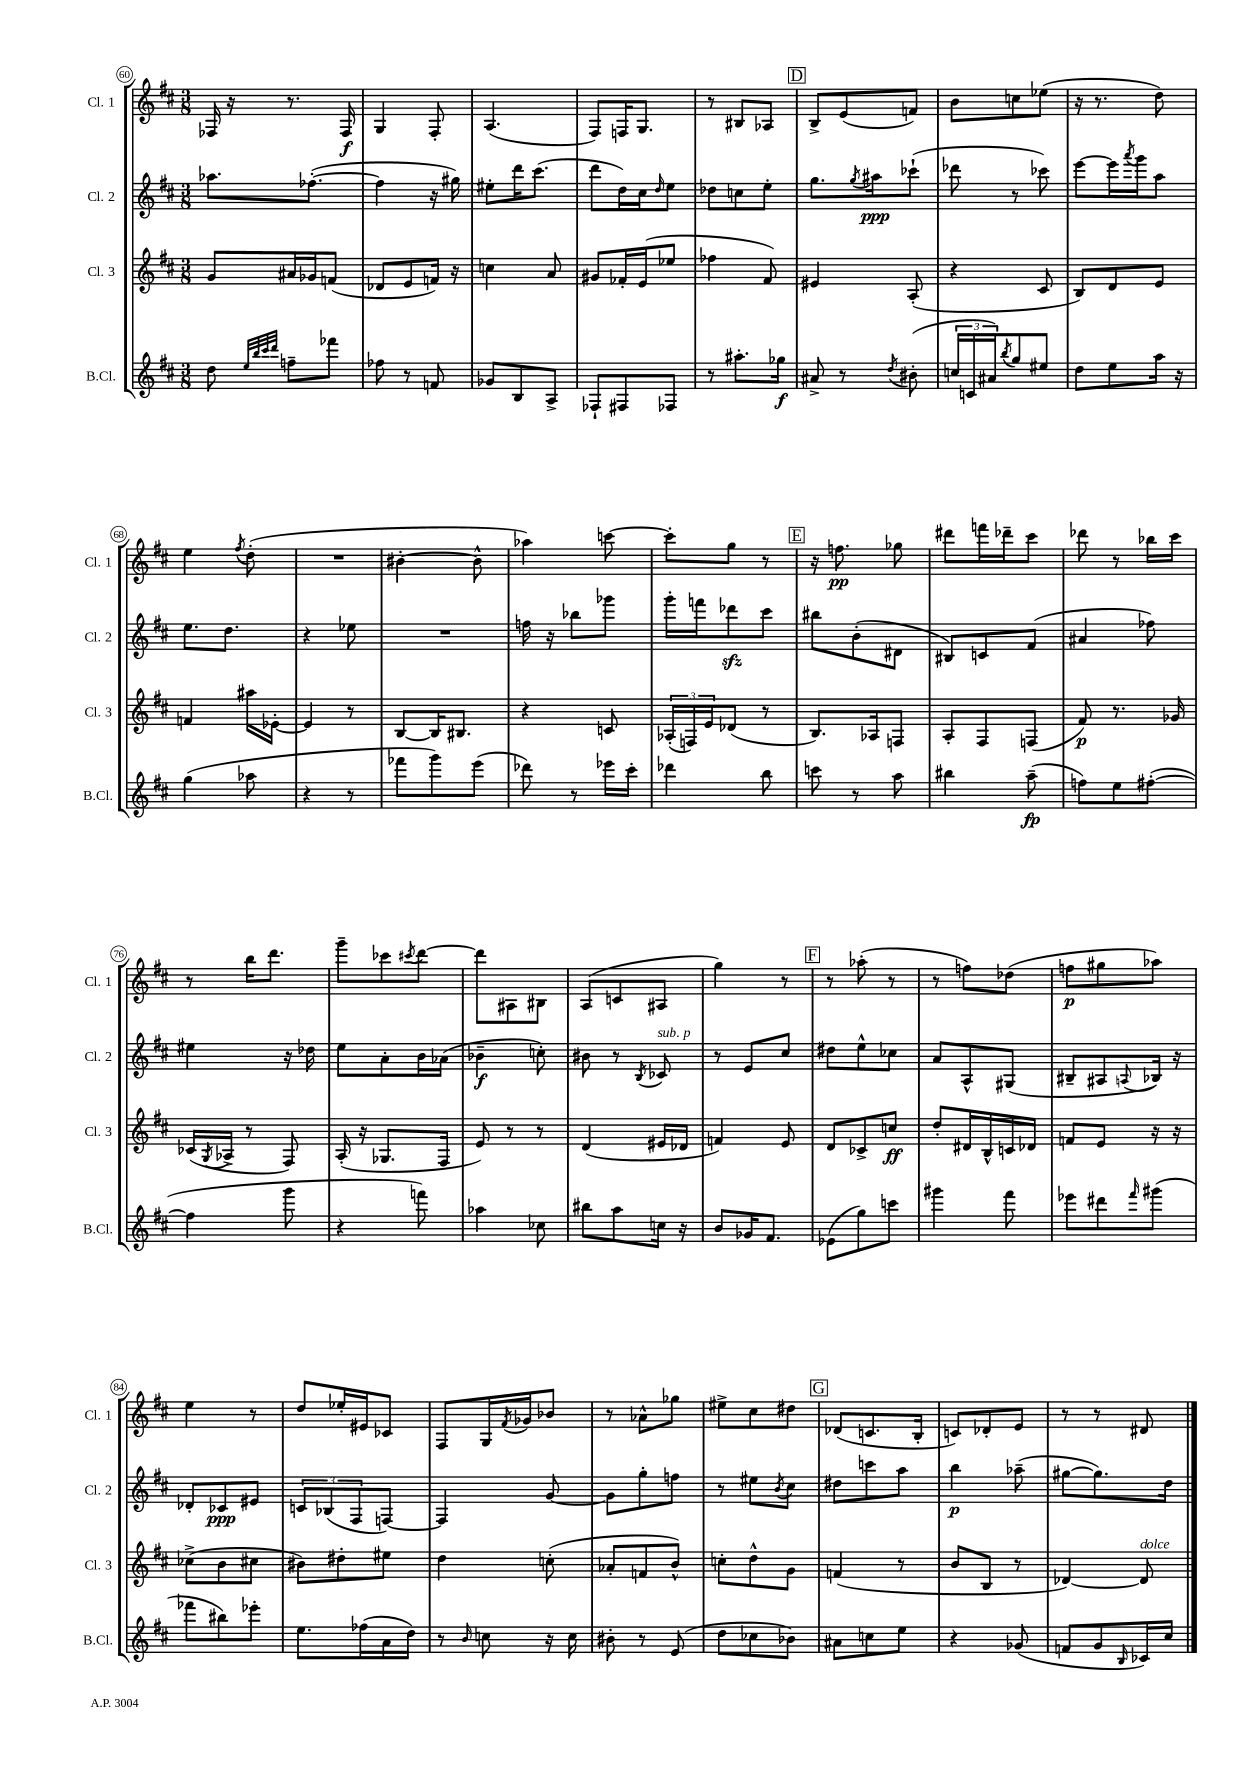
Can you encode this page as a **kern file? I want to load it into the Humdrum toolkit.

**kern	**kern	**kern	**kern
*staff4	*staff3	*staff2	*staff1
*clefG2	*clefG2	*clefG2	*clefG2
*k[f#c#]	*k[f#c#]	*k[f#c#]	*k[f#c#]
*M3/8	*M3/8	*M3/8	*M3/8
8dd	8g	8.aa-	16F-
.	.	.	16r
32qqee	.	.	.
32qqbb	.	.	.
32qqccc#	.	.	.
32qqddd	.	.	.
8ff~	16a#	.	8.r
.	16g-	([8.ff-'	.
8fff-	(8f	.	.
.	.	.	16F-
=	=	=	=
8ff-	8d-	4ff-]	4G
8r	8e	.	.
8f	16f)	16r	8F#'
.	16r	16gg#)	.
=	=	=	=
8g-	4cc	8ee#'	(4.A
8B	.	16ddd	.
.	.	(8.ccc#	.
8A^	8a	.	.
=	=	=	=
8F-`	8g#	8ddd	8F#)
8F#	16f-'	16dd)	16F
.	(16e	16cc#	8.G
.	.	16qqdd	.
8F-	8ee-	8ee	.
=	=	=	=
8r	4ff-	8dd-	8r
8.aa#'	.	8cc	8B#
.	8f#)	8ee'	8A-
16gg-	.	.	.
=	=	=	=
8a#^	4e#	8.gg	8B^
8r	.	.	(8e
.	.	8qgg	.
.	.	16aa#	.
8qdd	.	.	.
(8b#'	(8A'	(8ccc-`	8f)
=	=	=	=
24cc	4r	8ddd-	8b
24c	.	.	.
24a#)	.	.	.
8qbb	.	.	.
8gg	.	8r	8cc
8ee#	8c#	8ccc-)	(8ee-
=	=	=	=
8dd	8B)	[8eee	16r
.	.	.	8.r
8ee	8d	16eee]	.
.	.	8qaaa	.
.	.	16ggg	.
16aa	8e	8aa	8dd)
16r	.	.	.
=	=	=	=
(4gg	4f	8.ee	4ee
.	.	8.dd	.
.	.	.	8qff#
8aa-	16aa#	.	(8dd'
.	[16e-'	.	.
=	=	=	=
4r	4e-]	4r	4.r
8r	8r	8ee-	.
=	=	=	=
8fff-	[8B	4.r	[4b#'
8ggg)	16B]	.	.
.	8.B#	.	.
(8eee	.	.	8b#^^]
=	=	=	=
8ddd-)	4r	16ff	4aa-)
.	.	16r	.
8r	.	8bb-	.
16eee-	8c	8ggg-	[8ccc
16ccc#'	.	.	.
=	=	=	=
4ddd-	(24A-'	16ggg'	8ccc']
.	24F)	.	.
.	.	16fff	.
.	24e	.	.
.	(8d-	8ddd-	8gg
8bb	8r	8ccc#	8r
=	=	=	=
8ccc	8.B)	8bb#	16r
.	.	.	8.ff
8r	.	(8b'	.
.	16A-	.	.
8aa	8F	8d#	8gg-
=	=	=	=
4bb#	8A'	8B#)	8ddd#
.	8F#	8c	16fff
.	.	.	16ddd-~
(8aa~	(8F	(8f#	8ccc#
=	=	=	=
8ff)	8f#)	4a#	8ddd-
8ee	8.r	.	8r
([8ff#'	.	8ff-)	16bb-
.	16g-	.	16ccc#
=	=	=	=
4ff#]	(16c-	4ee#	8r
.	8qG	.	.
.	16A-^	.	.
.	8r	.	16bb
.	.	.	8.ddd
8ggg	8F#)	16r	.
.	.	16dd-	.
=	=	=	=
4r	(16A'	8ee	8ggg~
.	16r	.	.
.	8.G-	8a'	8ccc-
.	.	.	8qccc#
8fff)	.	16b	[8ddd
.	16F#	(16a-	.
=	=	=	=
4aa-	8e)	4b-~	8ddd]
.	8r	.	8A#
8cc-	8r	8cc')	8B#
=	=	=	=
8bb#	(4d	8b#	(8A
8aa	.	8r	8c
.	.	8qB	.
16cc	16e#	8c-	8A#
16r	16d-	.	.
=	=	=	=
8b	4f)	8r	4gg)
16g-	.	8e	.
8.f#	.	.	.
.	8e	8cc#	8r
=	=	=	=
(8e-	8d	8dd#	8r
8gg)	8c-^	8ee^^	(8aa-'
8ccc	8cc	8cc-	8r
=	=	=	=
4ggg#	8dd'	8a	8r
.	16d#	8A^^	8ff)
.	16B^^	.	.
8fff#	16c	(8G#	(8dd-
.	16d-	.	.
=	=	=	=
8eee-	8f	8B#~	8ff
8ddd#	8e	8A#	8gg#
16qqfff#	.	8qqA	.
(8ggg#	16r	16B-)	8aa-)
.	16r	16r	.
=	=	=	=
8fff-	(8cc-^	8d-'	4ee
8bb#)	8b	8c-	.
8eee-'	8cc#	8e#	8r
=	=	=	=
8.ee	8b#)	12c	8dd
.	.	(12B-	.
.	8dd#'	.	16ee-'
.	.	12F#	.
(16ff-	.	.	16e#
16a	8ee#	[8F)	8c-
16dd)	.	.	.
=	=	=	=
8r	4dd	4F]	8F#
16qqb	.	.	.
8cc	.	.	16G
.	.	.	8qf#
.	.	.	16g-
16r	(8cc'	[8g	8b-
16cc	.	.	.
=	=	=	=
8b#'	8a-'	8g]	8r
8r	8f	8gg'	8a-^^
(8e	8b^^)	8ff	8gg-
=	=	=	=
8dd	8cc'	8r	8ee#^
8cc-	8dd^^	8ee#	8cc#
.	.	8qb	.
8b-)	8g	8cc#	8dd#
=	=	=	=
8a#	(4f	8dd#	(8d-
8cc	.	8ccc	8.c
8ee	8r	8aa	.
.	.	.	16B'
=	=	=	=
4r	8b	4bb	8c)
.	8B	.	8d-'
(8g-	8r	(8aa-~	8e
=	=	=	=
8f	[4d-)	[8gg#	8r
8g	.	8.gg#])	8r
16qqB	.	.	.
16c-)	8d-]	.	8d#
16cc#	.	16dd	.
==	==	==	==
*-	*-	*-	*-
